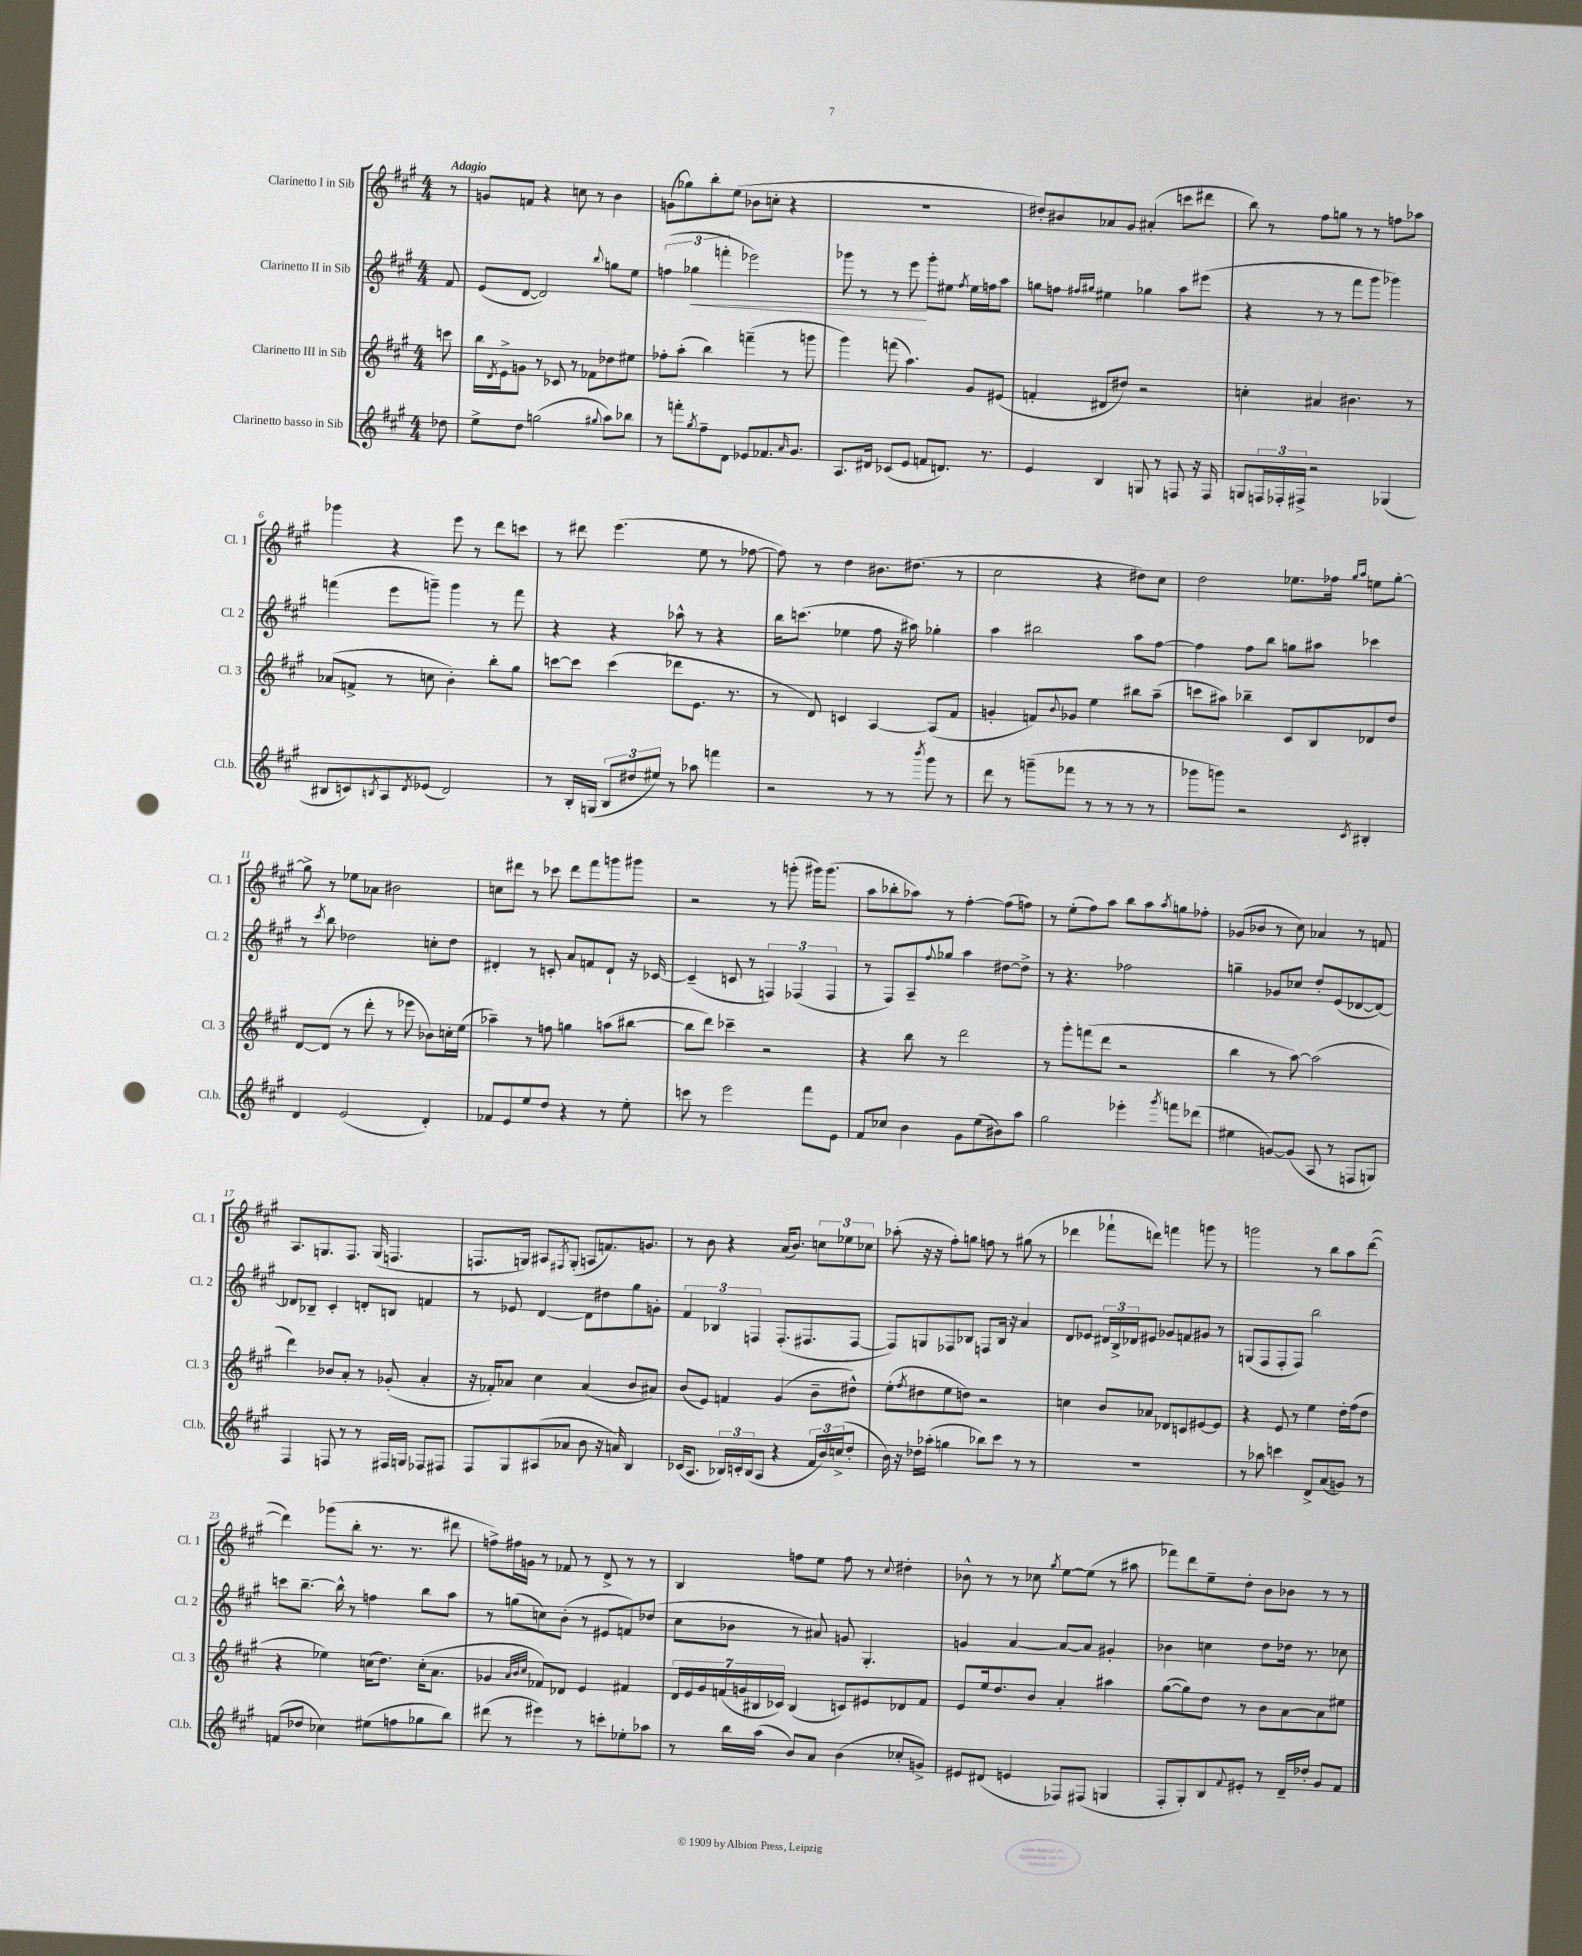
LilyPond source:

<<
\new StaffGroup <<
\new Staff = "s0" \with { instrumentName = "Clarinetto I in Sib" shortInstrumentName = "Cl. 1" } {
    \clef treble \key a \major \numericTimeSignature \time 4/4 \partial 8 \tempo "Adagio"
    r8 |
    g'8 f'8 r4 c''8 r8 b'4 |
    g'8( ges''8) b''8-. e''8( bes'8 c''8-. r4 |
    R1 |
    dis''8-.) bis'8 aes'8 gis'8 ais'4-.( c'''8 dis'''8 |
    b''8) r8 fis''8 g''8 r8 r8 f''8 aes''8 |
    ges'''4 r4 e'''8 r8 d'''8 c'''8 |
    r8 dis'''8 e'''4.( e''8 r8 fes''8~ |
    fes''8) r8 d''4 bis'8. dis''8.( r8 |
    cis''2 r4 dis''8) cis''8 |
    d''2 ees''8. fes''16 \grace { gis''16 a''16 } e''8 gis''8~-. |
    gis''8-> r8 ees''8 aes'8 bis'2 |
    c''8 dis'''8 r8 ces'''8 dis'''8 fis'''8 g'''8 gis'''8 |
    r2 r8 g'''8-.( gis'''16) gis'''8.( |
    a''8 bes''8-. aes''8) r8 fis''4~-. fis''8( f''8) |
    r8 e''8-.( fis''8) a''8 b''8 a''8 \acciaccatura { a''8 } g''8 fes''8-. |
    ges'8( bes'8 r8 cis''8) aes'4 r8 f'8 |
    a8. g8. fis8. g16( f4. |
    f8. g16) ais8 \acciaccatura { fis8 } g8-.( a8 f'8.) g'8. |
    r8 b'8 r4 a'16( b'8.) \tuplet 3/2 { c''8 ees''8 ces''8 } |
    aes''8-.( r16 r16 fis''8-.) g''8 f''8 r8 gis''8( r8 |
    des'''4 fes'''8-! d'''8) f'''4 g'''8 r8 |
    g'''2 r8 b''8 a''8 d'''8~( |
    d'''4) ges'''8( b''8-. r8. r8. dis'''8 |
    f''8->) fis''16 g'16 r8 fes'8 r8 d'8-> r8 r8 |
    b4 f''8 e''8 f''8 r8 \appoggiatura { cis''8 } dis''4-. |
    bes'8-^ r8 r8 ces''8 \acciaccatura { gis''8 } e''8~ e''8( r8 ais''8 |
    fes'''8) d'''8 e''8-- d''8-. b'8 bes'8 r8 r8 \bar "|." |
}
\new Staff = "s1" \with { instrumentName = "Clarinetto II in Sib" shortInstrumentName = "Cl. 2" } {
    \clef treble \key a \major \numericTimeSignature \time 4/4 \partial 8
    fis'8 |
    e'8( d'8~ d'2) \appoggiatura { b''8 } g''8 e''8 |
    \tuplet 3/2 { f''4( ges''4\< f'''4-. } ees'''2) |
    ges'''8 r8 r8 e'''8\! ges'''8-. eis''8 \acciaccatura { fis''8 } eis''16 f''16 a''8 |
    g''8 f''8 \grace { fis''16 gis''16 } eis''4 ges''4 a''8 eis'''8( |
    r4 r8 r8 fis'''8 gis'''8 ges'''4) |
    f'''4( e'''8 g'''8--) g'''4 r8 f'''8 |
    r4 r4 aes''8-^ r8 r4 |
    b''16 c'''8.( ees''4 fis''8 r16 ais''16) ges''4-. |
    a''4 bis''2 a''8 fis''8~ |
    fis''4 fis''8 b''8 g''8 ais''8 ces'''4 |
    r8 \acciaccatura { cis'''8 } b''8 des''2 c''8-. des''8 |
    dis'4-. r8 c'8-. a'8 f'8 dis'8-! r16 ces'16~ |
    ces'4--( c'8 r8 \tuplet 3/2 { f4) fes4( fes4 } |
    r8 fis8) a8-- \appoggiatura { fis''8 } ges''8 a''4 dis''8~ dis''8-> |
    r8 r4. fes''2 |
    g''4-- ges'8 ces''8 d''8-. e'8( des'8~ des'8~) |
    des'8 bes8-- cis'4-. d'8-. b8 f'4 |
    r8 ees'8 d'4~ d'8 dis''8 gis''8 g'8-. |
    \tuplet 3/2 { fis'4 bes4 f4 } f8.-.( fis8. fis8~ |
    fis8) g8 fes8 bes8 f8 bes16 r16 a'4 |
    d'8 ees'8 \tuplet 3/2 { dis'16 b16-> des'16 } eis'8 ges'8 f'8 gis'8 r8 |
    g8( fis8 fis8-. fis8) b''2 |
    c'''8 b''8.~-- b''16-^ r8 f''4 b''8 a''8 |
    r8 g''8( c''8) b'8-.( r8 eis'8 f'8) des''8( |
    cis''8 bes'8 r8 ais'8) g'8 gis4.-. |
    g'4 a'4~ a'8~ a'8 gis'4-. |
    bes'4 c''4 d''8 des''16 r8. ces''8 \bar "|." |
}
\new Staff = "s2" \with { instrumentName = "Clarinetto III in Sib" shortInstrumentName = "Cl. 3" } {
    \clef treble \key a \major \numericTimeSignature \time 4/4 \partial 8
    c'''8 |
    b''16 \acciaccatura { d'8 } e'16-> g'8 r8 ces'8 r8 fes'8 des''8 eis''8 |
    fes''8-. a''8-.( b''4) f'''4--( r8 g'''8 |
    gis'''4) f'''8( a''4.) gis'8 eis'8( |
    f'4-. dis'8 dis''8) r2 |
    c''4-. ais'4 bis'4. r8 |
    aes'8( f'8-> r8 c''8 b'4-.) b''8-. gis''8 |
    c'''8~ c'''8 c'''4( des'''8 e'8. r8. |
    r8 d'8) c'4 a4~ a8( fis'8 |
    g'4-. f'8) \appoggiatura { b'8 } ges'8 e''4 bis''8 a''8--( |
    c'''8 ais''8) bes''4-- cis'8 b8 des'8 d''8 |
    d'8~ d'8( r8 d'''8-. r8 ees'''8 bes'8) c''16-. e''16( |
    aes''4--) r8 f''8 g''4 a''8( bis''8~ |
    bis''8 d'''8) ces'''4-- r2 |
    r4 b''8 r8 d'''2 |
    r8 gis'''8-. f'''8( d'''8 r2 |
    b''4 r8 a''8~) a''2( |
    d'''4) bes'8 a'8-. r8 ges'8-.( a'4-. |
    r16 fes'16-.) aes'8 cis''4 aes'4( b'8 ais'8) |
    b'8( e'8) f'4 gis'4( b'8-- dis''8-^) |
    e''8-.( \acciaccatura { fis''8 } dis''8 e''8 d''8) r2 |
    c''4 b'8 aes'8 des'8 c'8 eis'8~ eis'8 |
    r4 e'8 r8 e''4 d''16-. fis''16( d''8 |
    r4 ees''4) c''16( d''8.) c''16-.( a'8. |
    ges'4 \grace { a'32 b'32 cis''32 } fes'8) des'8 e'4 fis'4 |
    \tuplet 7/4 { d'16 e'16 gis'16 f'16( g'16 bis16 ces'16) } bis4( c'8) eis'8 des'8 f'8 |
    e'8 e''16 d''8. b'8 a'4-. ais''4 |
    gis''8~( gis''8) d''8 r8 b'8 a'8~ a'8 eis''8 \bar "|." |
}
\new Staff = "s3" \with { instrumentName = "Clarinetto basso in Sib" shortInstrumentName = "Cl.b." } {
    \clef treble \key a \major \numericTimeSignature \time 4/4 \partial 8
    des''8 |
    e''8-> d''8 g''2( \appoggiatura { gis''8 } a''8) bes''8 |
    r8 f'''8-. \acciaccatura { gis''8 } fis''8-- d'8 ees'8 fes'8. \grace { a'16 } gis'8. |
    a8. dis'16 ces'8( e'8 f'8 d'8.) r8. |
    e'4 b4 g8 r8 f8 r16 f16 |
    g8 \tuplet 3/2 { f16 fes16-. fis16-> } r2 ges4( |
    bis8 c'8) \acciaccatura { b8 } a8 \acciaccatura { d'8 } ees'8( d'2) |
    r8 b16-. g16( \tuplet 3/2 { b8 dis''8 eis''8) } r8 aes''8 f'''4 |
    r2 r8 r8 \acciaccatura { b'''8 } gis'''8 r8 |
    d'''8 r8 g'''8--( fes'''8 r8 r8 r8 r8 |
    ges'''8 g'''8) r2 \acciaccatura { cis'8 } bis4-. |
    d'4 e'2( d'4-.) |
    fes'8 e'8 e''8 d''8 r4 r8 e''8-. |
    c'''8 r8 e'''2 fis'''8 e'8 |
    fis'8 ces''8 b'4 gis'8 e''8( bis'8) a''8 |
    gis''2 ees'''4-. \acciaccatura { gis'''8 } f'''8 des'''8( |
    eis''4 g'8~) g'8( a8 r8 f8 g8) |
    fis4 f8 r8 r8 fis16 g16 fes8 fis8 |
    fis8 gis8 ais8( aes'8 b'8 r16 a'16) b4 |
    ces'16( a8. \tuplet 3/2 { bes16) c'16-. bes16( } a8 r4 \tuplet 3/2 { fis'16 b'16) c''16->( } d''8-. |
    b'16) r16 des''16 aes''16-.( g''4 bes''8) cis'''8 r8 r8 |
    R1 |
    r8 aes''8 c'''4 d'8-> a'8( g'8) r8 |
    f'8( des''8 ces''4) eis''8( f''8 ges''8 b''8) |
    dis'''8( r8 eis'''4) r8 c'''8-. ees''8-. aes''8 |
    r8 b''16 a''16( b'8) a'8 b'4( ces''8-. g'8->) |
    eis'8 dis'8( e'4 fes8) fis8( g4 |
    fis8-. gis8-.) b8 \appoggiatura { fis'8 } eis'8-. r8 d'16-- des''16-. gis'8 fis'8 \bar "|." |
}
>>
>>
